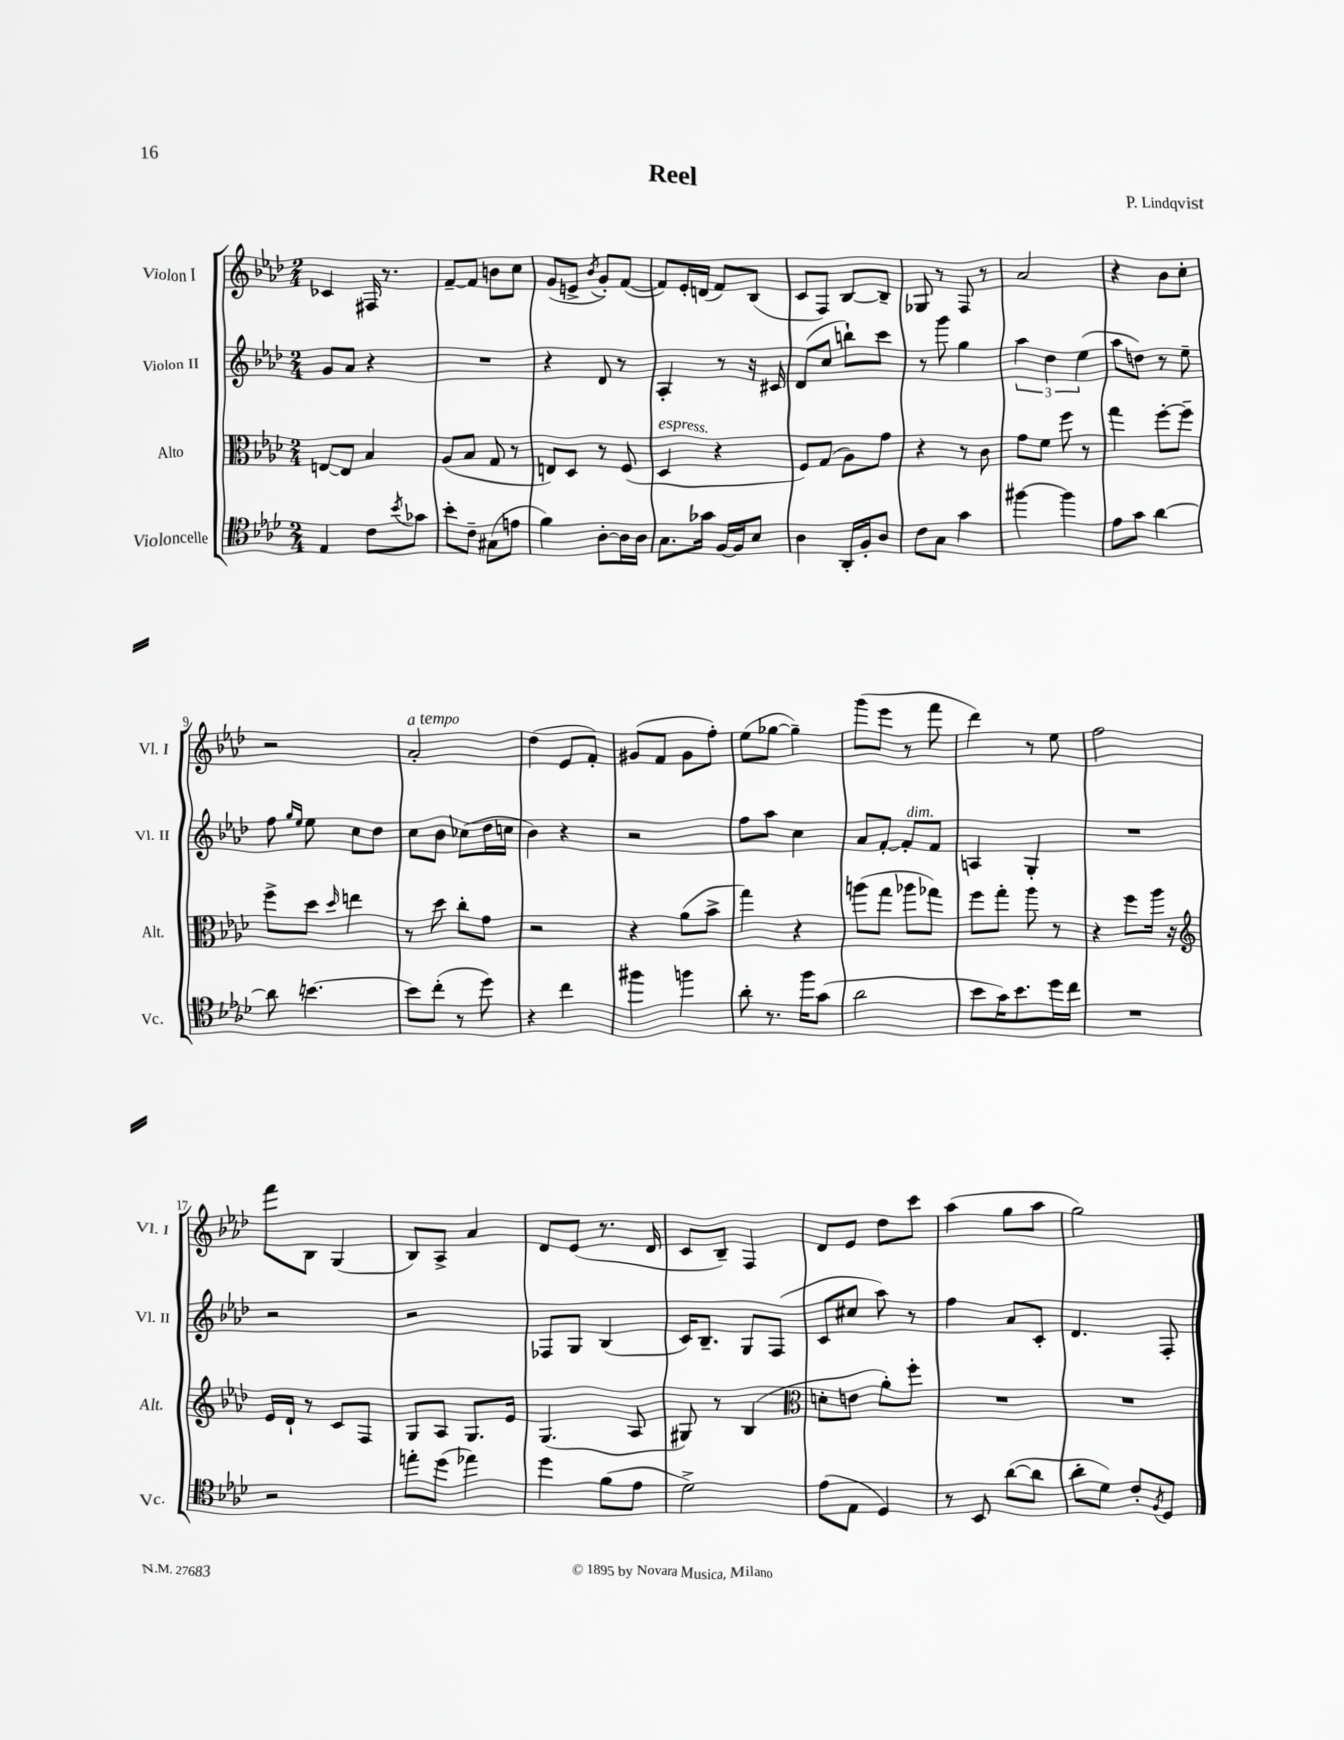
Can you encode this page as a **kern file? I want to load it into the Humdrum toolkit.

**kern	**kern	**kern	**kern
*staff4	*staff3	*staff2	*staff1
*clefC4	*clefC3	*clefG2	*clefG2
*k[b-e-a-d-]	*k[b-e-a-d-]	*k[b-e-a-d-]	*k[b-e-a-d-]
*M2/4	*M2/4	*M2/4	*M2/4
4E-	[8E	8g	4c-
.	8E]	8a-	.
8c	4B-	4r	16F#
.	.	.	8.r
8qb-	.	.	.
8g-	.	.	.
=	=	=	=
8b-'	(8A-	2r	[8f~
8c~	8B-	.	8f]
(8G#	8G	.	8b
8e	8r	.	8cc
=	=	=	=
4f)	8E)	4r	(8g
.	8D-	.	8e^
.	.	.	8qb-
[8A-'	8r	8d-	8g')
16A-]	(8F	8r	([8f
16A-	.	.	.
=	=	=	=
8.G	4D-	4A-'	8f])
.	.	.	16e-'
16g-	.	.	(16d
[16F	4r	8r	8f)
16F]	.	.	.
8B-	.	16r	(8B-
.	.	16c#	.
=	=	=	=
4A-	8F)	(8d-	8c
.	(8G	8cc	8F)
16AA-'	8A-)	8bb`)	[8B-
16F'	.	.	.
8A-	8g	8ccc	8B-~]
=	=	=	=
8c	4r	8r	8G-
8G	.	8ggg	8r
4g	8r	4gg	8F
.	8c	.	8r
=	=	=	=
[4ff#	8g	6aa-	2a-
.	8f	.	.
.	.	6dd-	.
4ff#]	8ff	.	.
.	.	(6ee-	.
.	8r	.	.
=	=	=	=
8e-	4gg	8aa-	4r
8g	.	8dd)	.
[4a-	[8ff'	8r	8b-
.	8ff~]	8ee-~	8cc'
=	=	=	=
8a-]	8ff^	8ff	2r
.	.	16qqgg	.
.	.	16qqee-	.
[4.b	8dd-	8ee-	.
.	16qqdd-	.	.
.	4ee	8cc	.
.	.	8dd-	.
=	=	=	=
8b]	8r	8cc	2a-'
(8cc'	8dd-	8b-	.
8r	8cc'	(8cc-	.
8dd-)	8g	16dd-	.
.	.	16cc	.
=	=	=	=
4r	2r	4b-)	(4dd-
4cc	.	4r	8e-
.	.	.	8f')
=	=	=	=
4ff#	4r	2r	(8g#
.	.	.	8f
4ff	(8a-	.	8g#
.	8b-^	.	8ff')
=	=	=	=
8a-'	4gg)	8ff	(8ee-
8.r	.	8aa-	[8gg-
.	4r	4cc	4gg-~])
16ff	.	.	.
(8g	.	.	.
=	=	=	=
2a-	(8aa	8a-	(8ggg
.	8gg	[8f'	8eee-
.	8aa-	8f']	8r
.	8gg-)	8f	8fff
=	=	=	=
8b-	8ff	4A	4ddd-)
16g)	8gg'	.	.
8.b-	.	.	.
.	8aa-	4G'	8r
16dd-	8r	.	8ee-
16cc	.	.	.
=	=	=	=
2r	4r	2r	2ff
.	8ff	.	.
.	16aa-	.	.
.	16r	.	.
=	=	=	=
*	*clefG2	*	*
2r	16e-	2r	8fff
.	16d-`	.	.
.	8r	.	8B-
.	8c	.	(4G
.	8F	.	.
=	=	=	=
8ee'	8G	2r	8B-)
(8dd-	8A-	.	8A-^
4ee-)	8.G	.	4a-
.	16e-	.	.
=	=	=	=
4dd-	(4.G	8F-	8d-
.	.	8G	(8e-
(8f	.	(4B-	8.r
8e-	8A-	.	.
.	.	.	16d-
=	=	=	=
2d-^)	8G#)	16c)	8c
.	.	8.B-~	.
.	8r	.	8B-~)
.	(4B-	8G	4F
.	.	(8F	.
=	=	=	=
*	*clefC3	*	*
(8e-	8d'	8c	8d-
8E-	8e	8cc#	8e-
4D-)	8a-')	8aa-)	8dd-
.	8ff'	8r	8ccc
=	=	=	=
8r	2r	4ff	(4aa-
8BB-	.	.	.
([8a-	.	8a-	8gg
8a-]	.	8c'	8aa-
=	=	=	=
8a-'	2r	4.d-	2gg)
8d-)	.	.	.
8c'	.	.	.
8qF	.	.	.
8D-	.	8F'	.
==	==	==	==
*-	*-	*-	*-
